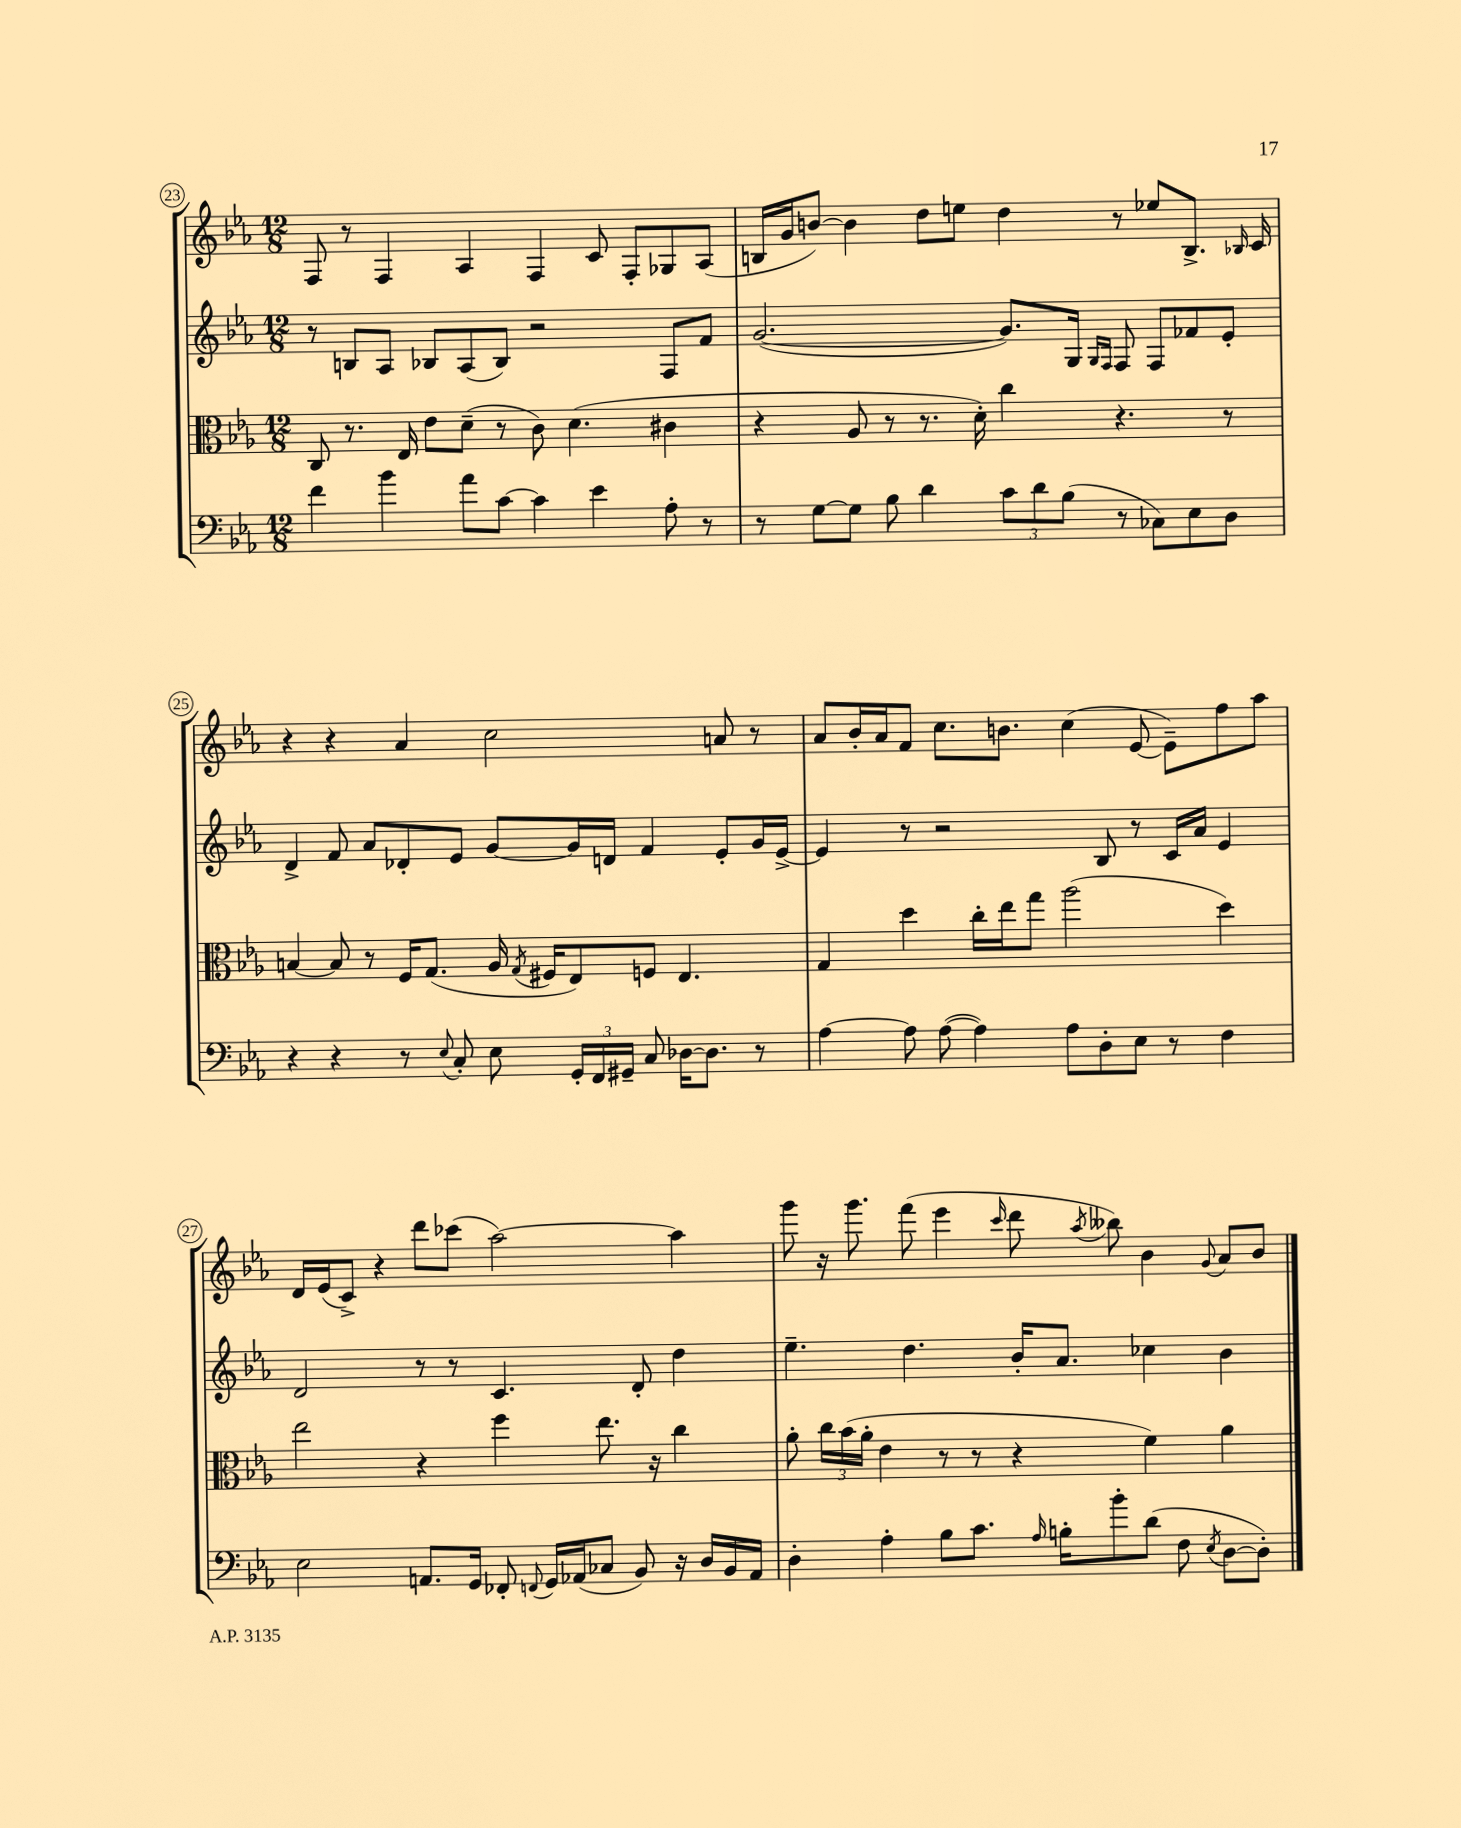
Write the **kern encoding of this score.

**kern	**kern	**kern	**kern
*part4	*part3	*part2	*part1
*staff4	*staff3	*staff2	*staff1
*clefF4	*clefC3	*clefG2	*clefG2
*k[b-e-a-]	*k[b-e-a-]	*k[b-e-a-]	*k[b-e-a-]
*M12/8	*M12/8	*M12/8	*M12/8
=23	=23	=23	=23
4f\	8C/	8r	8F/
.	8.r	8Bn/L	8r
4b-\	.	8A-/J	4F/
.	16E-/	.	.
.	8e-\L	8B-X/L	.
8a-\L	(8d~\J	(8A-/	4A-/
[8c\J	8r	8B-/J)	.
4c\]	8c\)	2r	4F/
.	(4.d\	.	.
4e-\	.	.	8c/
.	.	.	8F'/L
8A-'\	4c#X\	8F/L	8G-X/
8r	.	8f/J	(8A-/J
=24	=24	=24	=24
8r	4r	([2.g/	16Bn/LL
.	.	.	16g/J
[8G\L	.	.	[8bn/J)
8G\J]	8A-/	.	4b\]
8B-\	8r	.	.
4d\	8.r	.	8dd\L
.	.	.	8een\J
.	16d'\)	.	.
12c\L	4cc\	8.g/L])	4dd\
12d\	.	.	.
(12B-\J	.	.	.
.	.	16G/Jk	.
.	.	16qqG/LL	.
.	.	16qqF/JJ	.
8r	4.r	8F/	8r
8C-X\L)	.	8F/L	8ee-X/L
8E-\	.	8f-X/	8.B^/J
8D\J	8r	8e-'/J	.
.	.	.	16qqB-X/
.	.	.	16c/
!!LO:LB:g=z
=25	=25	=25	=25
4r	[4Bn/	4d^/	4r
4r	8B/]	8f/	4r
.	8r	8a-/L	.
8r	16F/KL	8d-X'/	4a-/
.	(8.G/J	.	.
8qqE-/	.	.	.
8C'/	.	8e-/J	.
8E-\	16A-/	[8g/L	2cc\
.	8qG/	.	.
.	16F#X/KL	.	.
24GG'/LL	8E-/)	16g/L]	.
24FF/	.	.	.
.	.	16dn/JJ	.
24GG#X~/JJ	.	.	.
8C/	8Fn/J	4f/	.
[16D-X\KL	4.E-/	.	.
8.D-\J]	.	.	.
.	.	8e-'/L	8an/
8r	.	16g/L	8r
.	.	[16e-^/JJ	.
=26	=26	=26	=26
[4A-\	4G/	4e-/]	8a-/L
.	.	.	16b-'/L
.	.	.	16a-/J
8A-\]	4dd\	8r	8f/J
([8A-\	.	2r	8.cc\L
4A-\])	16cc'\LL	.	.
.	16ee-\J	.	8.bn\J
.	8gg\J	.	.
8A-\L	(2aa-\	.	(4cc\
8D'\	.	8B-/	.
8E-\J	.	8r	[8e-/
8r	.	16c/LL	8e-~\L])
.	.	16a-/JJ	.
4F\	4dd\)	4e-/	8ff\
.	.	.	8aa-\J
!!LO:LB:g=z
=27	=27	=27	=27
2E-\	2ee-\	2d/	16d/LL
.	.	.	(16e-/J
.	.	.	8c^/J)
.	.	.	4r
8.AAn/L	4r	8r	8ddd\L
.	.	8r	(8ccc-X\J
16GG/Jk	.	.	.
8FF-X'/	4ff\	4.c/	[2aa-\)
8qqFFn/	.	.	.
16GG/LL	.	.	.
(16AA-X/J	.	.	.
8C-X/J	8.ee-\	.	.
8BB-/)	.	8d'/	.
.	16r	.	.
16r	4cc\	4dd\	4aa-\]
16D/LL	.	.	.
16BB-/	.	.	.
16AA-/JJ	.	.	.
=28	=28	=28	=28
4D'\	8a-'\	4.ee-~\	8ggg\
.	24cc\LL	.	16r
.	(24b-\	.	.
.	.	.	8.ggg\
.	24a-'\JJ	.	.
4A-'\	4e-\	.	.
.	.	4.dd\	(8fff\
8B-\L	8r	.	4eee-\
8.c\J	8r	.	.
.	.	.	16qqccc/
.	4r	16b-'/KL	8ddd\
16qqA-/	.	.	.
16Bn'\KL	.	8.a-/J	.
.	.	.	8qaa-/
8b-'\	.	.	8bb--X\)
(8d\J	4f\)	4cc-X\	4b-\
8F\	.	.	.
8qE-/	.	.	8qqg/
[8D\L	4a-\	4b-\	8a-/L
8D'\J])	.	.	8b-/J
==	==	==	==
*-	*-	*-	*-
